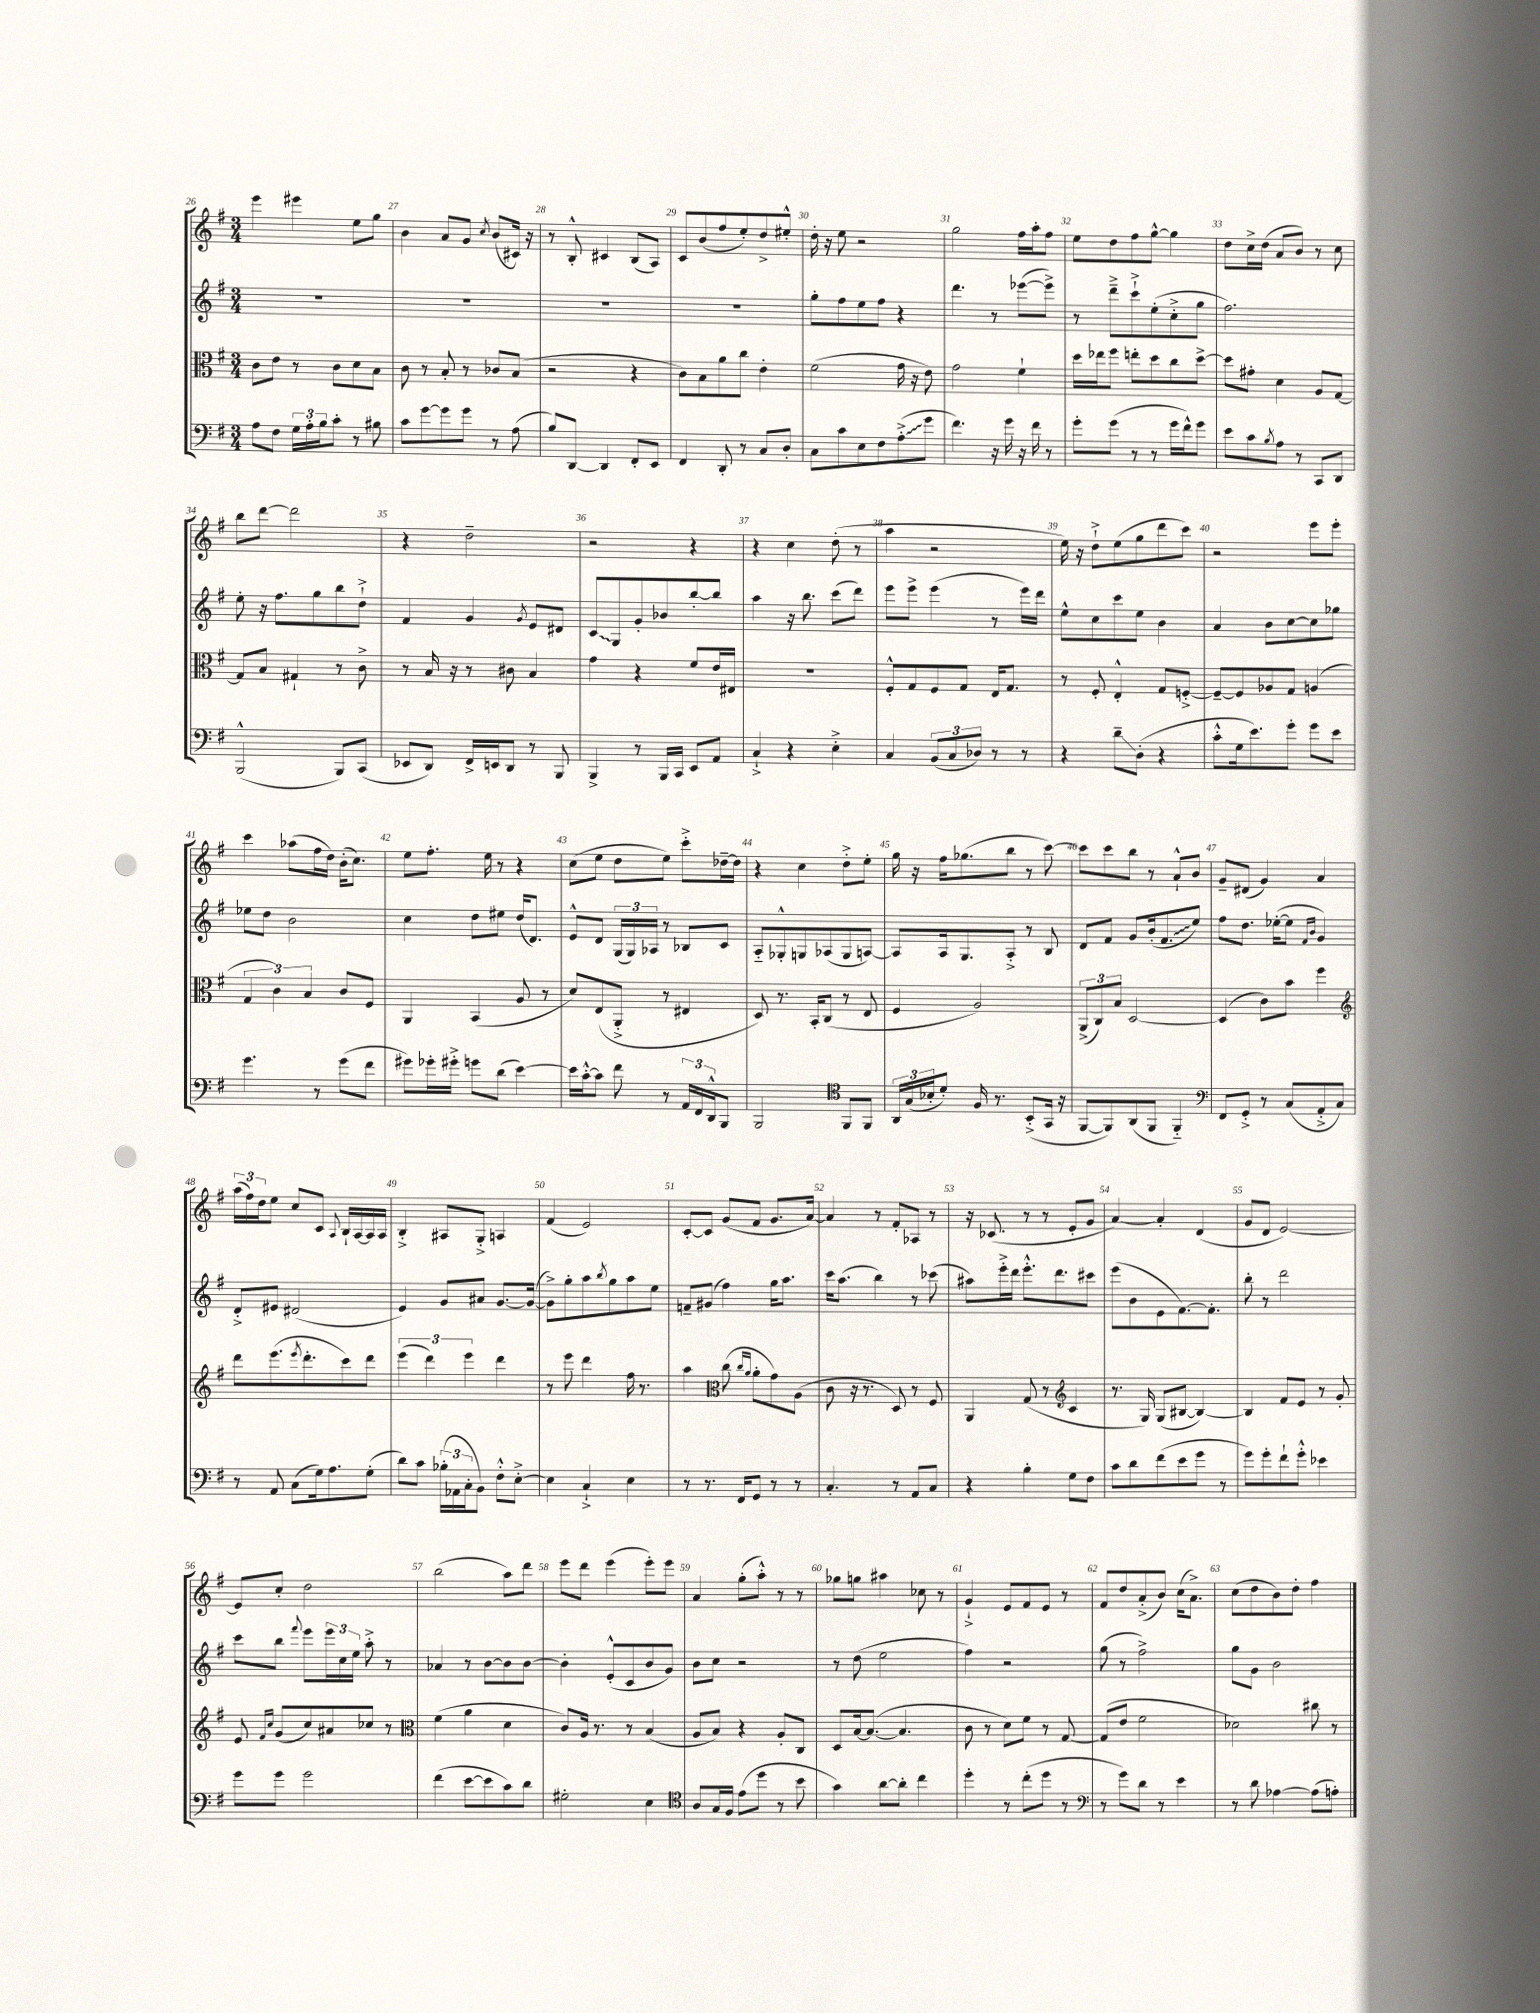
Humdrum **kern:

**kern	**kern	**kern	**kern
*staff4	*staff3	*staff2	*staff1
*clefF4	*clefC3	*clefG2	*clefG2
*k[f#]	*k[f#]	*k[f#]	*k[f#]
*M3/4	*M3/4	*M3/4	*M3/4
8A\L	8c\L	2.r	4eee\
8F#\J	8e\J	.	.
24G\LL	8r	.	4eee#\
24A'\	.	.	.
24B\J	.	.	.
8c'\J	8c\L	.	.
8r	8d\	.	8ee\L
8B#\	8B\J	.	8gg\J
=	=	=	=
8c\L	8c\	2.r	4b\
[8g\	8r	.	.
8g\]	8B'/	.	8a/L
8g\J	8r	.	8g/J
.	.	.	8qcc/
8r	8c-/L	.	(8b/L
(8A\	(8B/J	.	16c#/Jk)
.	.	.	16r
=	=	=	=
8B/L)	2r	2.r	8r
[8DD/J	.	.	8B'^^/
4DD/]	.	.	4c#/
8FF#'/L	4r	.	(8B/L
8EE/J	.	.	8A/J)
=	=	=	=
4FF#/	8c\L)	2.r	8c/L
.	8B\	.	(8b/
8DD'/	8a\	.	8ff#/
8r	8cc\J	.	8ee'/)
8C/L	4e'\	.	8dd^/
8D'/J	.	.	8ee#'^^/J
=	=	=	=
8C\L	(2f#\	8gg'\L	16dd'\
.	.	.	16r
8c\	.	8ff#\	8ee\
8E\	.	8ee\	2r
8F#\	.	8ff#\J	.
(8A'^\	16g\	4r	.
.	16r	.	.
8g\J	8e\)	.	.
=	=	=	=
4.f#\)	2g\	4.ddd\	2gg\
16r	.	8r	.
16g\	.	.	.
16r	4f#`\	([8eee-\L	16ff#\LL
16f#\	.	.	16aa'\J
8r	.	8eee-^\]J)	8ff#\J
=	=	=	=
8g'\L	16dd\LL	8r	8ee\L
.	16ee-\J	.	.
(8g\J	8ff#\J	8ddd~^\L	8dd\
8r	8ee'\L	8ccc`^\	8ff#\
8r	8dd\	(8ee'\	[8gg^^\J
16g\LL	8cc\	8cc'^\	4gg\]
16f#^^\J)	.	.	.
8g\J	[8dd^\J	8gg\J	.
=	=	=	=
8e\L	8dd\]L	2.ff#\)	8dd\L
8c\	8g#'\J	.	16cc^\L
.	.	.	(16dd\JJ
8qB/	.	.	.
8A\J	4d\	.	8a/L
8r	.	.	8b/J)
8CC/L	8A/L	.	8r
8DD/J	[8G/J	.	8cc\
=	=	=	=
(2BBB^^/	8G/]L	8ee'\	8bb\L
.	8B/J	16r	[8ddd\J
.	.	8.ff#\L	.
.	4G#`/	.	2ddd\]
.	.	8gg\	.
8BBB/L)	8r	8bb\	.
(8CC/J	8c^\	8dd`^\J	.
=	=	=	=
8EE-/L	8r	4f#/	4r
8DD/J)	16B/	.	.
.	16r	.	.
16FF#^/LL	8r	4g/	2dd~\
16EE/J	.	.	.
8DD/J	8c#\	.	.
.	.	8qg/	.
8r	4B/	8e/L	.
8BBB/	.	8d#/J	.
=	=	=	=
4BBB^/	4g\	8c/L	2r
.	.	8G/	.
8r	4r	8g'/	.
16BBB/LL	.	8b-/	.
16CC/JJ	.	.	.
8EE/L	8f#/L	[8bb'/	4r
8AA/J	16e/L	8bb/]J	.
.	16E#/JJ	.	.
=	=	=	=
4C`^/	2.r	4aa\	4r
4r	.	16r	4cc\
.	.	8.bb\	.
4E'^\	.	(8ccc\L	(8dd'\
.	.	8ddd\J)	8r
=	=	=	=
4C/	8F#'^^/L	8eee\L	4aa\
.	8G/	8eee^\J	.
(12BB/L	8F#/	(4eee\	2r
12C/	.	.	.
.	8G/J	.	.
12D-/J)	.	.	.
8r	16E/LK	8r	.
.	8.G/J	.	.
8r	.	16eee\LL)	.
.	.	16ddd\JJ	.
=	=	=	=
4r	8r	8ee^^\L	16ee\)
.	.	.	16r
.	8F#'/	8cc\	8dd`^\L
8d~\L	4E'^^/	8ccc\	(8ee\
(8D'\J	.	8ee\J	8gg\
4r	8G/L	4b\	8ddd\
.	[8F'^/J	.	8ccc\J)
=	=	=	=
8c'^^\L	8F~/_L	4a/	2r
16G\k	8F/]	.	.
8.e\)	.	.	.
.	8A-/	8b\L	.
8g'\J	8G/J	[8cc\	.
8g\L	(4A/	8cc\]	8eee\L
8e\J	.	8gg-\J	8eee'\J
=	=	=	=
4.g\	6G/	8ee-\L	4ccc\
.	.	8dd\J	.
.	6c\)	.	.
.	.	2b\	(8aa-\L
.	6B/	.	.
8r	.	.	16ff#\L
.	.	.	16dd\JJ)
(8g\L	8c/L	.	(16b'\LK
.	.	.	8.cc\J)
8f#\J	8F#/J	.	.
=	=	=	=
8g#\L)	4AA/	4cc\	8ee\L
16g-'\L	.	.	8.ff#'\J
16g#'^\JJ	.	.	.
8g\L	(4BB/	8dd\L	.
.	.	.	16ee\
(8d\J	.	8ee#\J	8r
[4e\)	8A/	(16dd/LK	4r
.	.	8.d/J)	.
.	8r	.	.
=	=	=	=
16e\]LL	8d/L)	8e^^/L	(8cc\L
[16c'^^\J	.	.	.
8c\]J	(8E/	8d/J	8ee\J
8f#\	8AA'^/J	(24G/LL	8dd\L
.	.	24G/)	.
.	.	24A-/JJ	.
8r	8r	8r	8ee\J)
24AA/LL	4E#/	8B-/L	8ccc'^\L
24FF#/	.	.	.
24DD^^/J	.	.	.
8BBB/J	.	8c/J	[16dd-~\L
.	.	.	16dd-\]JJ
=	=	=	=
2BBB/	8D/)	8A'~/L	4r
.	8.r	8G-'^^/	.
.	.	8G/	4cc\
.	16BB'/LK	.	.
.	(8C/J	(8A-/	.
*clefC4	*	*	*
8FF#/L	8r	8G/	8dd'^\L
8FF#/J	8E/	[8A/J)	8ee'\J
=	=	=	=
24AA/LL	4F#/	8A/]L	16gg\
(24G/	.	.	.
.	.	.	16r
24B-'/J	.	.	.
8d'/J)	.	16A/k	16ff#\LK
.	.	8.G/	(8.gg-\
16F#/	2A/)	.	.
8.r	.	.	.
.	.	8A'^/J	8bb\J
(8BB'^/L	.	8r	8r
16GG/Jk	.	8B/	[8ccc\)
16r	.	.	.
=	=	=	=
[8FF#/L	(12AA^/L	8d/L	8ccc\]L
.	12C/)	.	.
8FF#/])	.	8f#/J	8ccc\
.	12B/J	.	.
(8AA/	[2D/	8g/L	8bb\J
8FF#/J	.	(16b'/k	8r
.	.	8.f#/	.
4FF#'~/)	.	.	8a`^^/L
.	.	8ee/J)	8b/J
=	=	=	=
*clefF4	*	*	*
8FF#/L	(4D/]	8ff#\L	8g~/L
8GG'^/J	.	8.dd\J	(8d#/J
8r	8c\L)	.	4g/)
.	.	([16ee-'\LK	.
(8C/L	8b\J	8ee-\]J	.
.	.	16qqf#/LL	.
.	.	16qqb/JJ	.
8AA'^/	4ff#\	4g/)	4a/
8C/J)	.	.	.
=	=	=	=
*	*clefG2	*	*
8r	8ddd\L	8d'^/L	(24aa\LL
.	.	.	24ff#\)
.	.	.	24dd\J
8AA/	(8.eee\	8e#/J	8ee\J
(8C\L	.	(2d#/	8cc/L
.	8qeee/	.	.
.	8.ddd'\	.	.
16G\k)	.	.	8c/J
8.A\	.	.	.
.	.	.	8qqA/
.	8ccc\)	.	16B`/LL
.	.	.	[16A/
(8G'\J	8ddd\J	.	16A/]
.	.	.	16A/JJ
=	=	=	=
8d\L)	(6eee\	4e/)	4B'^/
8c\J	.	.	.
.	6ddd\)	.	.
(24B-'\LL	.	8g/L	8A#/L
24AA-\	.	.	.
24C'\J	6eee\	.	.
8BB\J)	.	8a#/J	8G'^/J
8F#'^^\L	4ddd\	[8.g/L	4A/
[8E'^\J	.	.	.
.	.	(16g/_Jk	.
=	=	=	=
4E\]	8r	8g^\]L)	(4f#/
.	8eee\	8gg'\	.
4C`^/	4ddd\	8aa\	2e/)
.	.	8qbb/	.
.	.	8gg\	.
4E\	16ff#\	8aa\	.
.	8.r	.	.
.	.	8ee\J	.
=	=	=	=
8r	4aa\	8f~/L	[8c'/L
8.r	.	(8g#/J	8c/]J
*	*clefC3	*	*
.	(8cc\	4ff#\)	(8g/L
16FF#/LK	.	.	.
.	16qqcc/LL	.	.
.	16qqa/JJ	.	.
8GG/J	8a'\L	.	8f#/J
8r	8g\)	16gg\LK	8.g/L
.	.	8.aa\J	.
8r	(8A\J	.	.
.	.	.	[16a/Jk)
=	=	=	=
4.C'/	8c\	16ccc\LK	4a/]
.	.	(8.aa\J	.
.	16r	.	.
.	8.r	.	.
.	.	4bb\)	8r
8r	8D/)	.	8f#'/L
8AA/L	8r	8r	8A-/J
8C/J	8F#/	(8ccc-\	8r
=	=	=	=
4r	4AA/	8aa#\L)	16r
.	.	.	(8.c-/
.	.	16eee'^\L	.
.	.	16ddd\JJ	.
4B'\	(8G/	8.eee'^^\L	8r
.	8r	.	8r
.	.	8.ddd\	.
*	*clefG2	*	*
8G\L	4c/	.	8e'/L
8F#\J	.	8ccc#\J	8g/J
=	=	=	=
8c\L	8.r	(8eee\L	[4a/)
8d\	.	8b\	.
.	16G/)	.	.
(8f#\	(8G/L	8e\	4a'/]
8e\	[8B#/J	[8.f#\)	.
8g\J	4B#/_)	.	(4d/
.	.	8.f#'\]J	.
8r	.	.	.
=	=	=	=
8g\L)	4B#/]	8bb'\	8g/L
8g'\	.	8r	8d/J
8f#`\	8f#/L	2ddd\	[2e/)
8g'^^\J	8e/J	.	.
4e-\	8r	.	.
.	8g'/	.	.
=	=	=	=
8g\L	8e/	8ccc\L	8e/]L
.	16qqf#/LL	.	.
.	16qqcc/JJ	.	.
8g\J	(8g/L	8bb\J	8cc'/J
.	.	8qqfff#/	.
2g\	8cc/)	8eee\L	2dd\
.	8a#/	24eee\L	.
.	.	24cc\	.
.	.	24ee\JJ	.
.	8cc-/J	8aa'^\	.
.	8r	8r	.
=	=	=	=
*	*clefC3	*	*
(4f#\	(4f#\	4a-/	(2bb\
[8e\L	4a\	8r	.
8e\]	.	[8b\L	.
8c\)	4d\	8b\]	8aa\L)
8d\J	.	[8b\J	8ddd\J
=	=	=	=
2G#'\	8c/L)	4b'\]	8eee\L
.	16A/Jk	.	8ddd\J
.	8.r	.	.
.	.	(8e'^^/L	(4eee\
.	8r	8c/	.
4E\	(4B/	8b/	8eee'\L)
.	.	8g/J)	8eee\J
=	=	=	=
*clefC4	*	*	*
8A/L	8A/L	8b\L	4a/
16G/L	8B/J)	8cc\J	.
16F#/JJ	.	.	.
(8e\L	4r	2r	(8gg'\L
8dd\J	.	.	8aa'^^\J)
8r	8A'/L	.	8r
8b\	8C/J	.	8r
=	=	=	=
4g\)	8D/L	8r	8gg-\L
.	[16B/k	(8dd\	8gg\J
.	(8.B/_J	.	.
[8a\L	.	2ee\	4aa#\
8a'\]J	4.B/]	.	.
4cc\	.	.	8cc-\
.	.	.	8r
=	=	=	=
4dd'\	8c\	4ff#\)	4g`^/
.	8r	.	.
8r	8d\L)	2r	8e/L
(8cc'\L	8f#\J	.	8f#/
8dd\J	8r	.	8e/J
8r	[8G/	.	8r
=	=	=	=
*clefF4	*	*	*
8r	(8G/]L	(8gg\	8f#/L
8g\L)	8e/J	8r	8dd/
8d\J	2f#\	2ff#^\)	(8a'^/
8r	.	.	8b/J)
4e\	.	.	(16cc\LK
.	.	.	8.a^\J)
=	=	=	=
8r	2d-\)	8gg\L	(8cc\L
8d\	.	8g\J	8dd\
[4A-\	.	2b\	8b\)
.	.	.	8dd'\J
(8A-\]L	8cc#\	.	4ff#\
8A'\J)	8r	.	.
==	==	==	==
*-	*-	*-	*-
